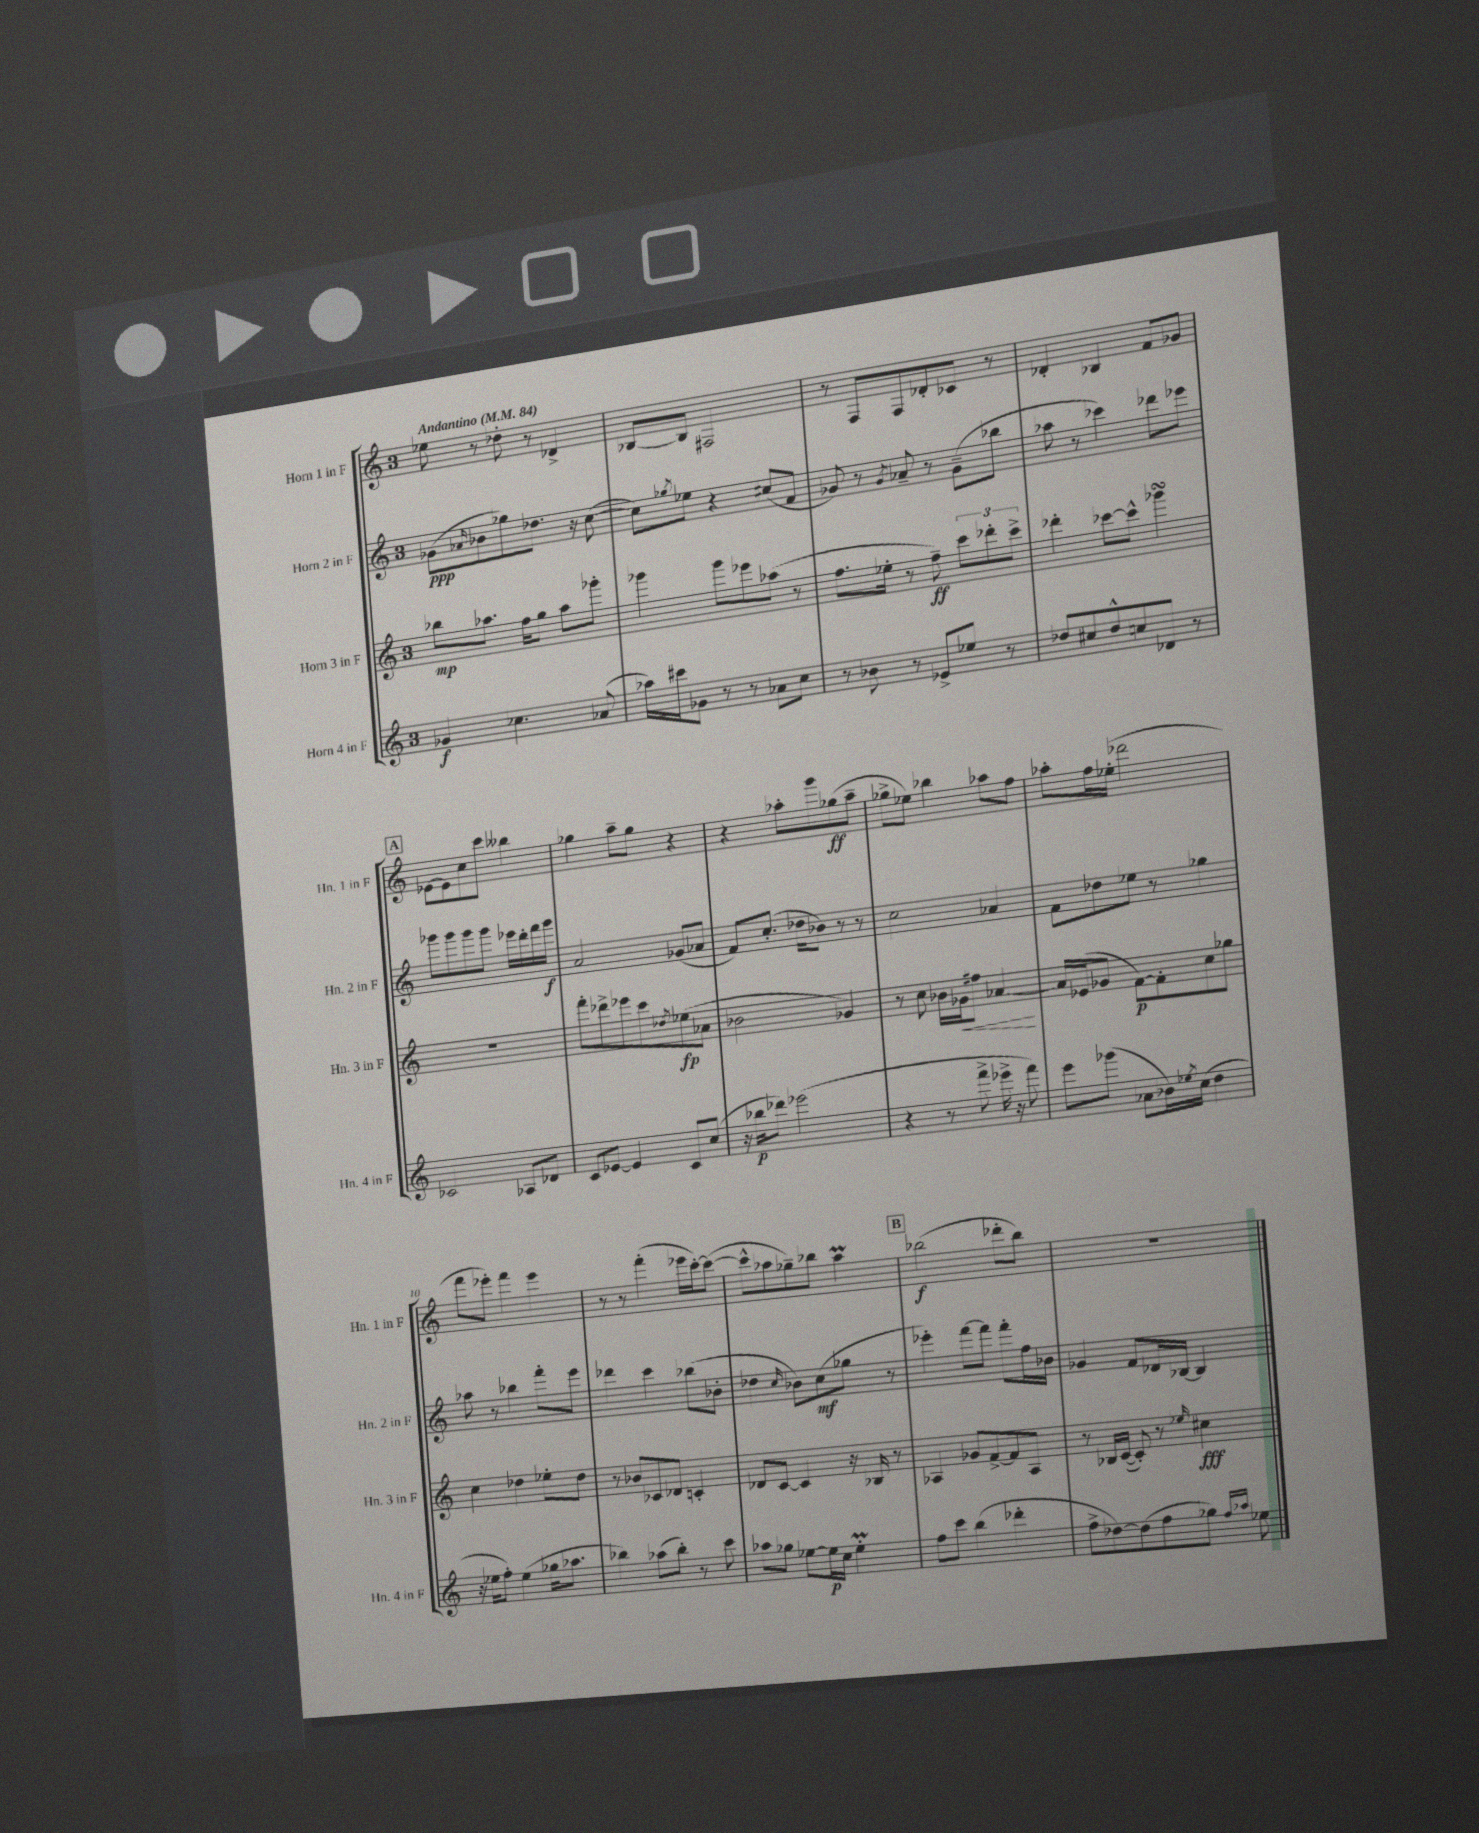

**kern	**kern	**kern	**kern
*staff4	*staff3	*staff2	*staff1
*clefG2	*clefG2	*clefG2	*clefG2
*k[]	*k[]	*k[]	*k[]
*M3/4	*M3/4	*M3/4	*M3/4
*MM84	*MM84	*MM84	*MM84
4g-	8bb-	(8g-	8ee-
.	.	16qqa-	.
.	8.aa-	8b-	8r
4.cc-	.	8gg-)	8dd-'
.	16ff	.	.
.	8gg	8.dd-	8r
.	8aa-	.	4d-^
.	.	16r	.
(8a-	8ggg-'	([8cc	.
=	=	=	=
16aa-)	4ggg-	8cc])	[8B-
16ccc#	.	.	.
.	.	8qgg-	.
8g-	.	8ee-	8B-]
8r	8ggg-	4r	2F#
8r	8eee-	.	.
8a-	(8aa-	(8cc#	.
8cc	8r	8f	.
=	=	=	=
8r	8.ff	8g-)	8r
8b-	.	8r	8F
.	16ee-'	.	.
.	.	8qg-	.
8r	8r	8a-~	8F
8e-^	8ff~)	8r	8d-'
8ee-	12ccc	(8g-~	8c-
.	12ddd-'	.	.
8r	.	8bb-	8r
.	12ccc^	.	.
=	=	=	=
8dd-	4ddd-'	8aa-	4d-'
8cc#	.	8r	.
8dd-^^	[8ccc-	4ccc-)	4B-
8cc	8ccc-^^]	.	.
8d-	4ggg-	8ddd-	8f
8r	.	8eee-	8g-
=	=	=	=
2c-	2.r	8ggg-	[8e-
.	.	8ggg-	8e-]
.	.	8ggg-	8cc
.	.	8ggg-	8ccc
8A-	.	16eee-	4bb--
.	.	16ddd'	.
8d-	.	16fff	.
.	.	16ggg-	.
=	=	=	=
8c	8fff'	2a	4gg-
[8e-	8ddd-^	.	.
4e-]	8eee-	.	8aa~
.	8ccc	.	8gg-
.	8qdd-	.	.
8c	(8ee-	(8g-	4r
(8cc	8a-	8a-	.
=	=	=	=
16r	2b-	8f)	4r
16bb-	.	.	.
8ddd-)	.	(8.cc'	.
(2eee-	.	.	8aa-'
.	.	16dd-	.
.	.	8b-)	8ggg
.	4g-)	8r	(8gg-
.	.	8r	8aa-~
=	=	=	=
4r	8r	2cc	8gg-^
.	8cc	.	8ee-)
8r	16b-	.	4bb-
.	16g-	.	.
8fff^	8ff#	.	.
16eee-^	[4a-	4a-	8aa-
16r	.	.	.
8fff)	.	.	8ff
=	=	=	=
8eee	16a-]	8f	8aa-'
.	(16e-	.	.
(8ggg-	8g-	8dd-	16ff
.	.	.	(16ee-'
8a-	[8f)	8ee-	2ddd-
16b-)	8f']	8r	.
8qee-	.	.	.
(16cc	.	.	.
4dd	8cc	4gg-	.
.	8gg-	.	.
=	=	=	=
16r	4cc	8aa-	8fff
16ee-	.	.	.
8ff')	.	8r	8eee-')
(4ee-	4dd-	4bb-	4fff
16gg-	8ee-'	8fff'	4eee-
8.aa-	.	.	.
.	8dd-	8eee	.
=	=	=	=
4bb-)	8r	4ddd-	8r
.	8b-	.	8r
(8aa-	8c-	4ccc	(4fff'
8bb-')	8d-	.	.
8r	4c'	(8bb-	16eee-
.	.	.	[16ccc')
8ccc	.	8b-'	(8ccc_
=	=	=	=
8aa-	8d-	4dd-	8ccc^^]
8gg-	[8c	.	8aa-
.	.	16qqcc	.
[8ee-	4c]	8b-)	8gg-~)
16ee-]	.	(8cc	8bb-
16cc	.	.	.
4ee-'	16r	8gg-	4aa-
.	16B-	.	.
.	8r	8r	.
=	=	=	=
8ff	4A-	4eee-')	(2bb-
8ccc	.	.	.
(4bb	8g-	[8fff	.
.	[8f^	8fff]	.
4ddd-'	8f]	8fff'	8ddd-'
.	8A-	16ff	8bb-)
.	.	16b-	.
=	=	=	=
8ff^	8r	4g-	2.r
[8dd-)	16B-	.	.
.	([16c	.	.
(8dd-]	8c'])	8f	.
8ff	8r	16d-	.
.	.	[16B-	.
.	16qqee-	.	.
8gg-)	4cc#	4B-]	.
16qqff	.	.	.
16qqaa-	.	.	.
8ee-	.	.	.
==	==	==	==
*-	*-	*-	*-
